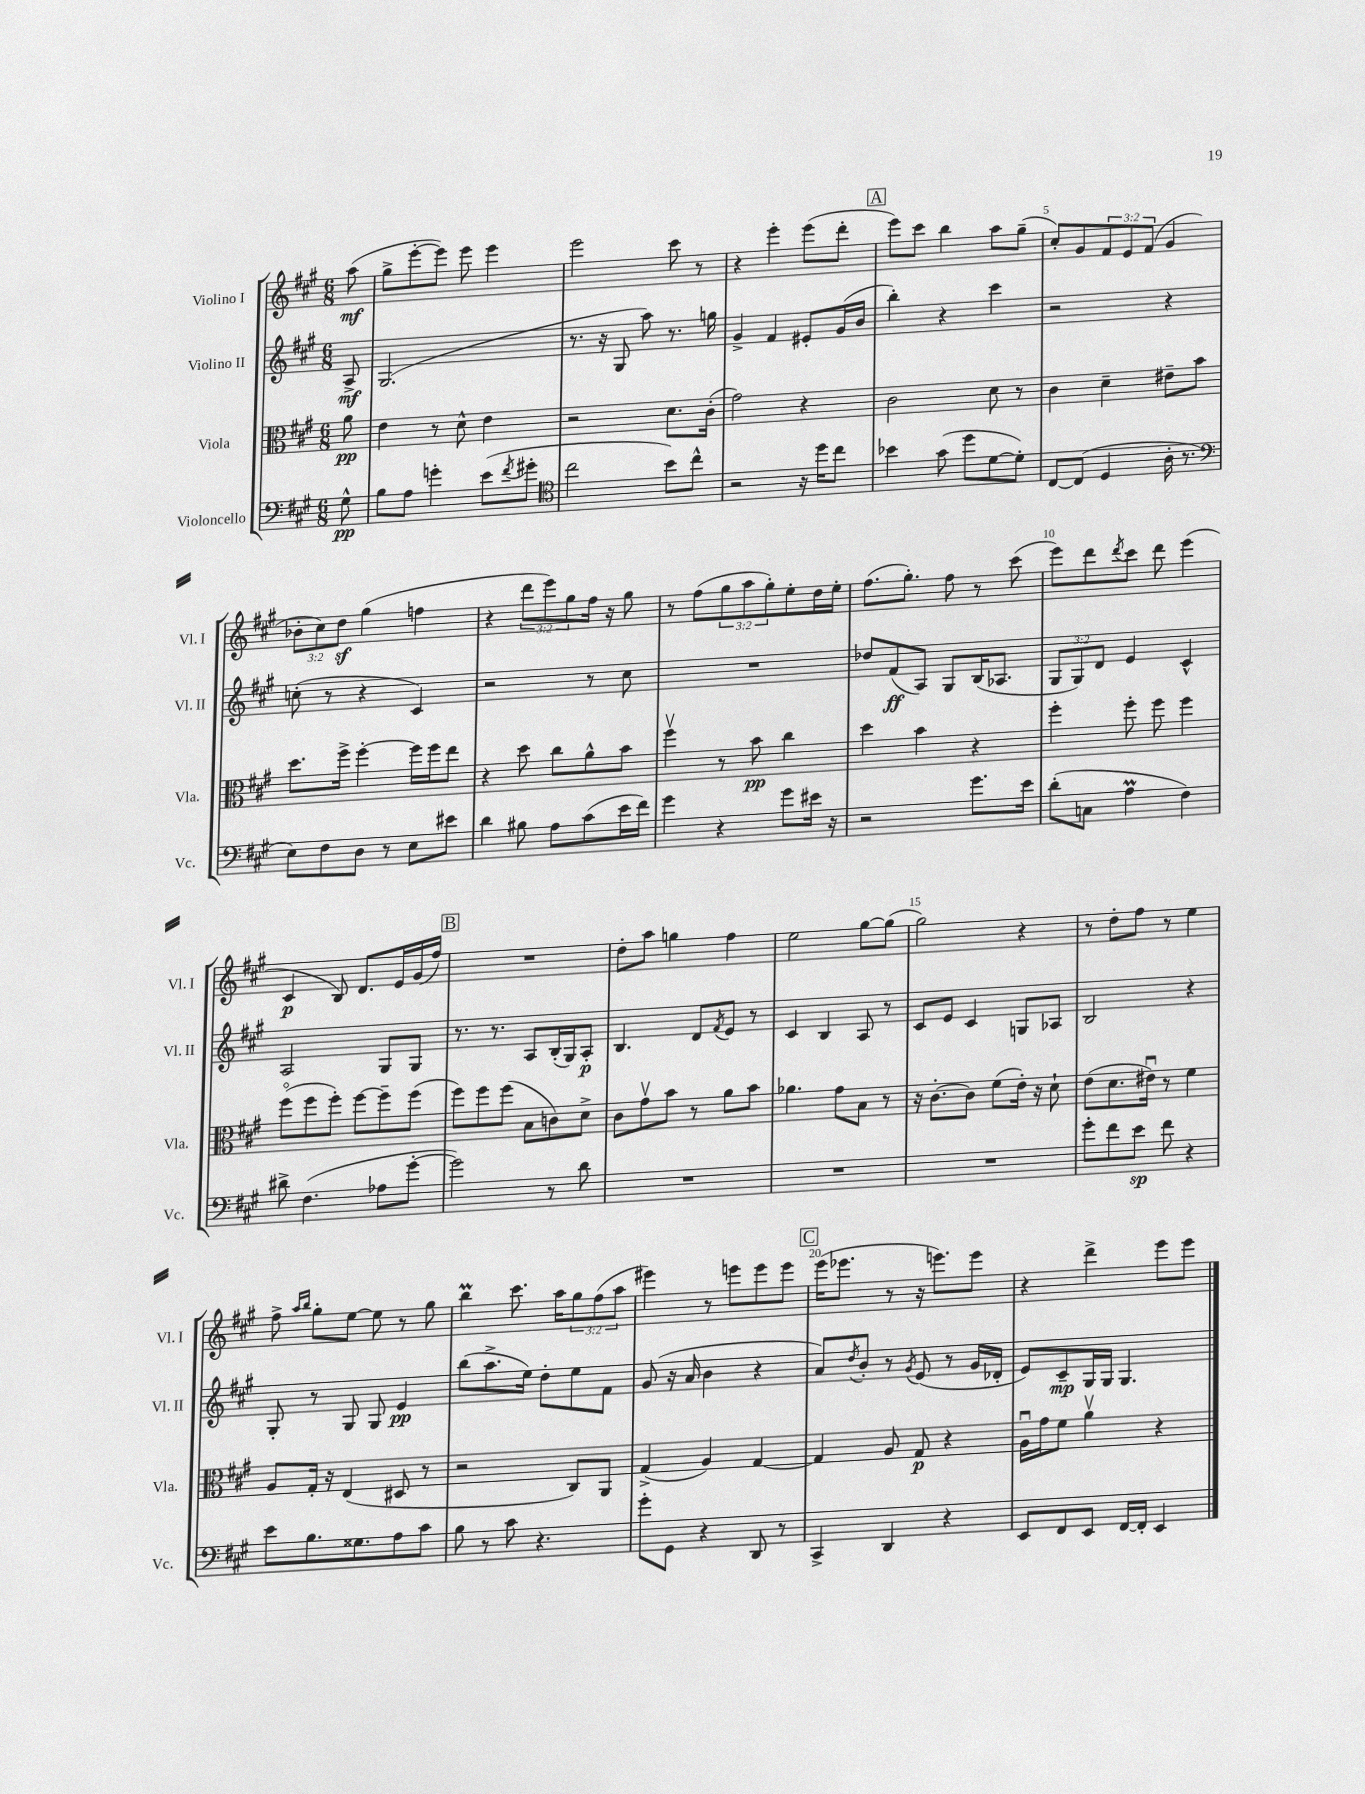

**kern	**kern	**kern	**kern
*staff4	*staff3	*staff2	*staff1
*clefF4	*clefC3	*clefG2	*clefG2
*k[f#c#g#]	*k[f#c#g#]	*k[f#c#g#]	*k[f#c#g#]
*M6/8	*M6/8	*M6/8	*M6/8
8G#^^\	8a\	8A^/	(8aa\
=	=	=	=
8B\L	4e\	(2.G#/	8gg#^\L
8A\J	.	.	[8eee'\
4g'\	8r	.	8eee\]J)
.	8d^^\	.	8eee\
(8e\L	4e\	.	4eee\
8qf#/	.	.	.
8g#'\J	.	.	.
=	=	=	=
*clefC4	*	*	*
2cc#\	2r	8.r	2eee\
.	.	16r	.
.	.	8G#/	.
.	.	8aa\)	.
8b\L)	8.d\L	8.r	8ccc#\
8cc#^^\J	.	.	8r
.	(16c#'\Jk	16gg\	.
=	=	=	=
2r	2g#\)	4g#^/	4r
.	.	4f#/	4eee'\
16r	4r	8e#'/L	(8eee\L
16dd\LK	.	.	.
8cc#\J	.	(16g#/L	8ddd'\J
.	.	16b/JJ	.
=	=	=	=
4b-\	2c#\	4bb'\)	8eee\L)
.	.	.	8ccc#\J
(8g#\	.	4r	4bb\
8dd\L	.	.	.
[8d\	8d\	4ccc#\	8aa\L
8d'\]J)	8r	.	(8gg#~\J
=	=	=	=
[8C#/L	4c#\	2r	8cc#'/L)
(8C#/]J	.	.	8g#/
4D/	4d~\	.	12f#/
.	.	.	12e/
.	.	.	(12f#/J
16A'\	8e#~\L	4r	4g#/
8.r	.	.	.
.	8b\J	.	.
=	=	=	=
*clefF4	*	*	*
8E\L)	8.dd\L	(8cc'\	12b-'\L
.	.	.	12cc#\)
8F#\	.	8r	.
.	.	.	12dd\J
.	16ff#^\Jk	.	.
8D\J	[4ff#'\	4r	(4gg#\
8r	.	.	.
8E\L	16ff#\]LL	4c#/)	4ff\
.	16ff#\J	.	.
8e#\J	8ee\J	.	.
=	=	=	=
4d\	4r	2r	4r
8B#\	8dd\	.	12ddd\L
.	.	.	12eee\)
8A\L	8cc#\L	.	.
.	.	.	12gg#\
(8c#\	8a^^\	8r	16ff#\Jk
.	.	.	16r
16e\L	8b\J	8cc#\	8gg#\
16f#\JJ)	.	.	.
=	=	=	=
4g#\	4ff#v\	2.r	8r
.	.	.	(8ff#\L
4r	8r	.	12gg#\
.	.	.	12aa\
.	8b\	.	.
.	.	.	12gg#'\)
8g#\L	4cc#\	.	8ee'\
16e#\Jk	.	.	16dd\L
16r	.	.	16ee'\JJ
=	=	=	=
2r	4dd\	8dd-/L	(8.ff#\L
.	.	(8f#/	.
.	.	.	8.gg#'\J)
.	4b\	8A/J)	.
.	.	8G#/L	8ff#\
8.g#\L	4r	(16B/K	8r
.	.	8.A-/J	.
.	.	.	(8ccc#\
16e\Jk	.	.	.
=	=	=	=
(8d'\L	4ff#'\	12G#/L	8eee\L)
.	.	12G#/)	.
8C\J	.	.	8ddd\
.	.	12d/J	.
.	.	.	8qddd/
4A\	8ff#'\	4e/	8ccc#\J
.	8ff#\	.	8ddd\
4F#\)	4ff#\	4c#^^/	(4eee\
=	=	=	=
8d#^\	(8ff#o\L	2A/	4c#/
(4.F#\	8ff#\	.	.
.	8ff#'\J)	.	8B/)
.	[8ff#\L	.	8.d/L
8A-\L	8ff#~\]	8G#/L	.
.	.	.	16e/L
[8g#'\J	(8ff#\J	8G#/J	(16g#/
.	.	.	16ff#/JJ)
=	=	=	=
2g#\])	8ff#\L)	8.r	2.r
.	8ff#\	.	.
.	.	8.r	.
.	(8ff#\J	.	.
.	8B\L	8A/L	.
8r	8c\)	(16B'/L	.
.	.	16G#/J)	.
8d\	8d^\J	8A'/J	.
=	=	=	=
2.r	8c#\L	4.B/	8dd'\L
.	8g#v\	.	8aa\J
.	8b\J	.	4gg\
.	8r	8d/L	.
.	.	8qf#/	.
.	8a\L	8e/J	4ff#\
.	8b\J	8r	.
=	=	=	=
2.r	4.a-\	4c#/	2ee\
.	.	4B/	.
.	8g#\L	.	.
.	8B\J	8A/	[8gg#\L
.	8r	8r	(8gg#\]J
=	=	=	=
2.r	16r	8c#/L	2gg#\)
.	[8.c#'\L	.	.
.	.	8e/J	.
.	8c#\]J	4c#/	.
.	(8f#\L	.	.
.	16e'\Jk)	8G/L	4r
.	16r	.	.
.	8d`\	8A-/J	.
=	=	=	=
8g#'\L	(8e\L	2B/	8r
8f#\	8.d\	.	8dd'\L
8e\J	.	.	8ff#\J
.	16e#u\Jk)	.	.
8f#\	8r	.	8r
4r	4f#\	4r	4ee\
=	=	=	=
8e\L	8A/L	8G#'/	8ff#^\
.	.	.	16qqaa/LL
.	.	.	16qqbb/JJ
8.B\	16G#'/Jk	8r	8gg#'\L
.	16r	.	.
.	(4E/	8G#/	[8ee\J
8.G##\	.	.	.
.	.	8G#/	8ee\]
8A\	8D#/	4e/	8r
8c#\J	8r	.	8gg#\
=	=	=	=
8B\	2r	(8bb\L	4bb\
8r	.	8.aa^\	.
8c#\	.	.	8.ccc#\
.	.	16ee\Jk)	.
4.r	.	8dd'\L	.
.	.	.	16aa\LK
.	8C#/L)	8ee\	12gg#\
.	.	.	(12ff#\
.	8AA/J	8f#\J	.
.	.	.	12aa\J
=	=	=	=
8g#'\L	(4G#^/	(8g#/	4eee#\)
8GG#\J	.	16r	.
.	.	16a/	.
4r	4A/)	4b\	8r
.	.	.	8eee\L
8DD/	[4G#/	4r	8eee\
8r	.	.	8eee\J
=	=	=	=
4CC#^/	4G#/]	8a/L)	(16eee\LK
.	.	.	8.eee-\J
.	.	8qdd/	.
.	.	8b'/J	.
4DD/	8A/	8r	8r
.	.	8qg#/	.
.	8G#/	(8e/	16r
.	.	.	8.eee\L)
4r	4r	8r	.
.	.	16g#/LL	8eee\J
.	.	16d-'/JJ	.
=	=	=	=
8EE/L	16Au\LL	8e/L)	4r
.	16g#\J	.	.
8FF#/	8f#\J	8c#~/	.
8EE/J	4av\	16G#/L	4ddd^\
.	.	16G#/JJ	.
[16FF#/LL	.	4.G#/	.
16FF#'/]JJ	.	.	.
4EE/	4r	.	8eee\L
.	.	.	8eee\J
==	==	==	==
*-	*-	*-	*-
